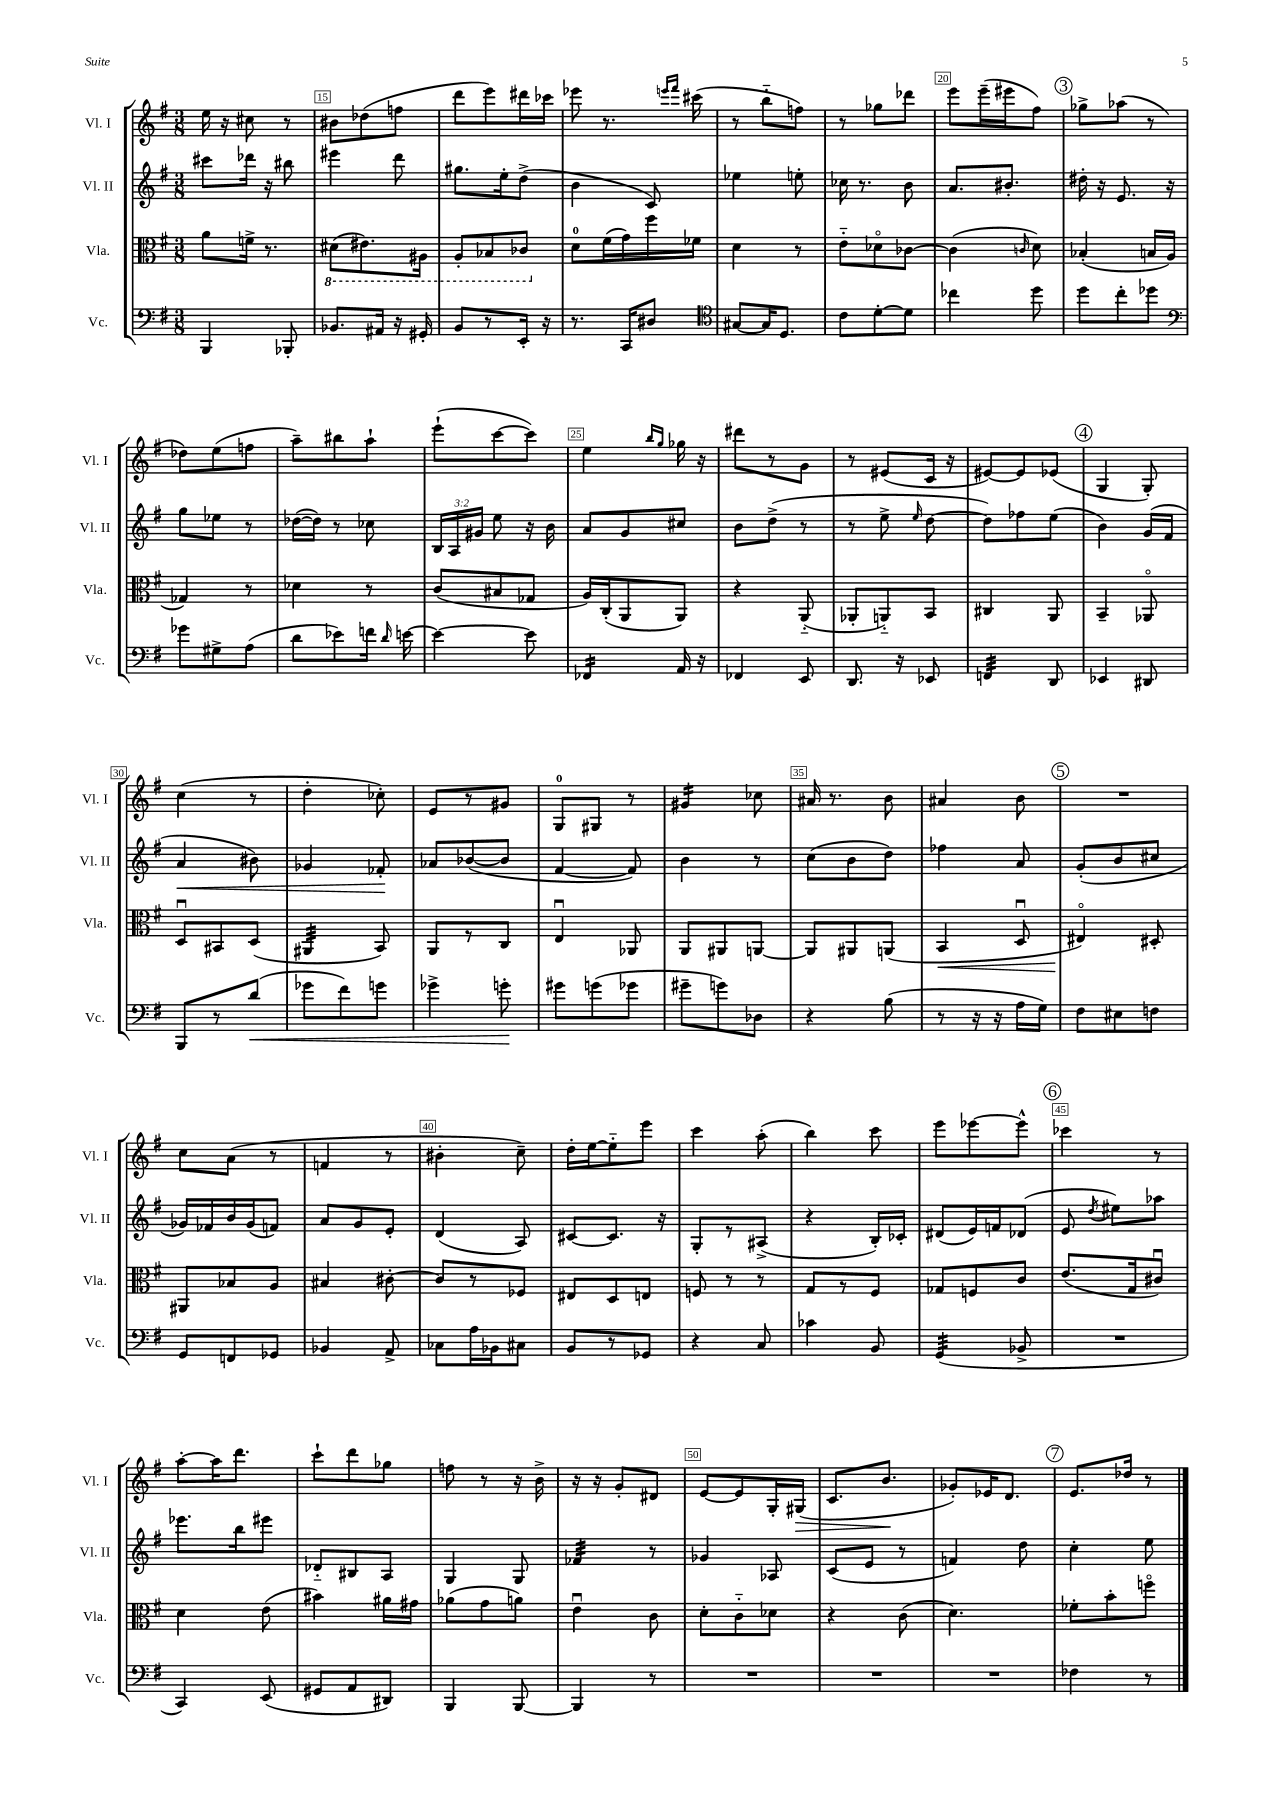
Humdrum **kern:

**kern	**kern	**kern	**kern
*staff4	*staff3	*staff2	*staff1
*clefF4	*clefC3	*clefG2	*clefG2
*k[f#]	*k[f#]	*k[f#]	*k[f#]
*M3/8	*M3/8	*M3/8	*M3/8
4BBB	8a	8ccc#	16ee
.	.	.	16r
.	16f^	16ddd-	8cc#
.	8.r	16r	.
8BBB-'	.	8bb#	8r
=	=	=	=
8.BB-	(8D#	4eee#	8b#
.	8.E#)	.	(8dd-
16AA#	.	.	.
16r	.	8ddd	8ff
16GG#'	16AA#	.	.
=	=	=	=
8BB	8AA'	8.gg#	8ddd
8r	8BB-	.	8eee)
.	.	16ee'	.
16EE'	8C-	(8dd^	16ddd#
16r	.	.	16ccc-
=	=	=	=
8.r	8d	4b	8eee-
.	(16f#	.	8.r
16CC	16g)	.	.
8D#	16ff#	8c)	.
.	.	.	16qqeee
.	.	.	16qqfff#
.	16f-	.	(16ccc#
=	=	=	=
*clefC4	*	*	*
[8G#	4d	4ee-	8r
16G#]	.	.	8bb'~
8.D	.	.	.
.	8r	8ee'	8ff)
=	=	=	=
8c	8e'~	16cc-	8r
.	.	8.r	.
[8d'	8d-o	.	8gg-
8d]	[8c-	8b	8ddd-
=	=	=	=
4cc-	(4c-]	8.a	8eee
.	.	.	(16eee~
.	.	8.b#'	16eee#
.	16qqc	.	.
8dd	8d)	.	8ff#)
=	=	=	=
8dd	(4B-'	16dd#'	8gg-^
.	.	16r	.
8cc'	.	8.e	(8aa-
8dd-	16B	.	8r
.	16A	16r	.
=	=	=	=
*clefF4	*	*	*
8g-	4G-)	8gg	8dd-)
8G#^	.	8ee-	(8ee
(8A	8r	8r	8ff
=	=	=	=
8d	4d-	([16dd-	8aa~)
.	.	16dd-])	.
8e-)	.	8r	8bb#
16f	8r	8cc-	8aa`
16qqd	.	.	.
[16e	.	.	.
=	=	=	=
4e_	(8c	24B	(8eee`
.	.	24A	.
.	.	24g#	.
.	8B#	8ee	[8ccc
8e]	8G-	16r	8ccc])
.	.	16b	.
=	=	=	=
4FF-	16A)	8a	4ee
.	(16C'	.	.
.	8AA	8g	.
.	.	.	16qqbb
.	.	.	16qqgg
16AA	8AA)	8cc#	16gg-
16r	.	.	16r
=	=	=	=
4FF-	4r	8b	8ddd#
.	.	(8dd^	8r
8EE	(8AA'~	8r	8g
=	=	=	=
8.DD	8AA-'	8r	8r
.	8AA'~)	8ee^	(8e#
16r	.	.	.
.	.	16qqee	.
8EE-	8BB	[8dd	16c
.	.	.	16r
=	=	=	=
4FF	4C#	8dd])	[8e#)
.	.	8ff-	8e#]
8DD	8AA	(8ee	(8e-
=	=	=	=
4EE-	4BB~	4b)	4G
8DD#	8AA-o	(16g	8G')
.	.	16f#	.
=	=	=	=
8BBB	8Du	4a	(4cc
8r	8BB#	.	.
(8d	(8D	8b#)	8r
=	=	=	=
8g-	4AA#	4g-	4dd'
8f#)	.	.	.
8g	8BB)	8f-'	8cc-')
=	=	=	=
4g-^	8AA	8a-	8e
.	8r	([8b-	8r
8g'	8C	8b-]	8g#
=	=	=	=
8g#	4Eu	[4f#	8G
(8g	.	.	8G#
8g-	8AA-	8f#])	8r
=	=	=	=
8g#~	8AA	4b	4g#
8g)	8AA#	.	.
8D-	[8AA	8r	8cc-
=	=	=	=
4r	8AA]	(8cc	16a#
.	.	.	8.r
.	8AA#	8b	.
(8B	(8AA	8dd)	8b
=	=	=	=
8r	4BB	4ff-	4a#
16r	.	.	.
16r	.	.	.
16A	8Du	8a	8b
16G)	.	.	.
=	=	=	=
8F#	4E#o)	(8g'	4.r
8E#	.	8b	.
8F	8D#'	8cc#	.
=	=	=	=
8GG	8AA#	16g-)	8cc
.	.	16f-	.
8FF	8B-	16b	(8a
.	.	(16g-	.
8GG-	8A	8f)	8r
=	=	=	=
4BB-	4B#	8a	4f
.	.	8g	.
8AA^	[8c#'	8e'	8r
=	=	=	=
8C-	8c#]	(4d	4b#'
16A	8r	.	.
16BB-	.	.	.
8C#	8F-	8A)	8cc~)
=	=	=	=
8BB	8E#	[8c#	16dd'
.	.	.	[16ee
8r	8D	8.c#]	8ee'~]
8GG-	8E	.	8eee
.	.	16r	.
=	=	=	=
4r	8F	8G'	4ccc
.	8r	8r	.
8C	8r	(8A#^	(8aa'
=	=	=	=
4c-	8G	4r	4bb)
.	8r	.	.
8BB	8F#	16B')	8ccc
.	.	16c-'	.
=	=	=	=
(4GG	8G-	(8d#	8eee
.	8F	16e)	[8eee-
.	.	16f	.
8BB-^	8c	(8d-	8eee-^^]
=	=	=	=
4.r	(8.e	8e	4ccc-
.	.	8qdd	.
.	.	8ee#)	.
.	16G	.	.
.	8c#u)	8aa-	8r
=	=	=	=
4CC)	4d	8.eee-	[8aa'
.	.	.	16aa]
.	.	16bb	8.ddd
(8EE	(8e	8eee#	.
=	=	=	=
8GG#	4b#)	8d-'~	8ccc`
8AA	.	8B#	8ddd
8DD#)	16a#	8A	8gg-
.	16g#	.	.
=	=	=	=
4BBB	(8a-	4G	8ff
.	8g	.	8r
[8BBB	8a)	8G	16r
.	.	.	16b^
=	=	=	=
4BBB]	4eu	4f-	16r
.	.	.	16r
.	.	.	8g'
8r	8c	8r	8d#
=	=	=	=
4.r	8d'	4g-	[8e
.	8c'~	.	8e]
.	8d-	8A-	16G'
.	.	.	(16G#
=	=	=	=
4.r	4r	(8c	8.c
.	.	8e	.
.	.	.	8.b
.	(8c	8r	.
=	=	=	=
4.r	4.d)	4f)	8g-')
.	.	.	16e-
.	.	.	8.d
.	.	8dd	.
=	=	=	=
4F-	8f-'	4cc'	8.e
.	8b'	.	.
.	.	.	16dd-
8r	8ffo	8ee	8r
==	==	==	==
*-	*-	*-	*-
